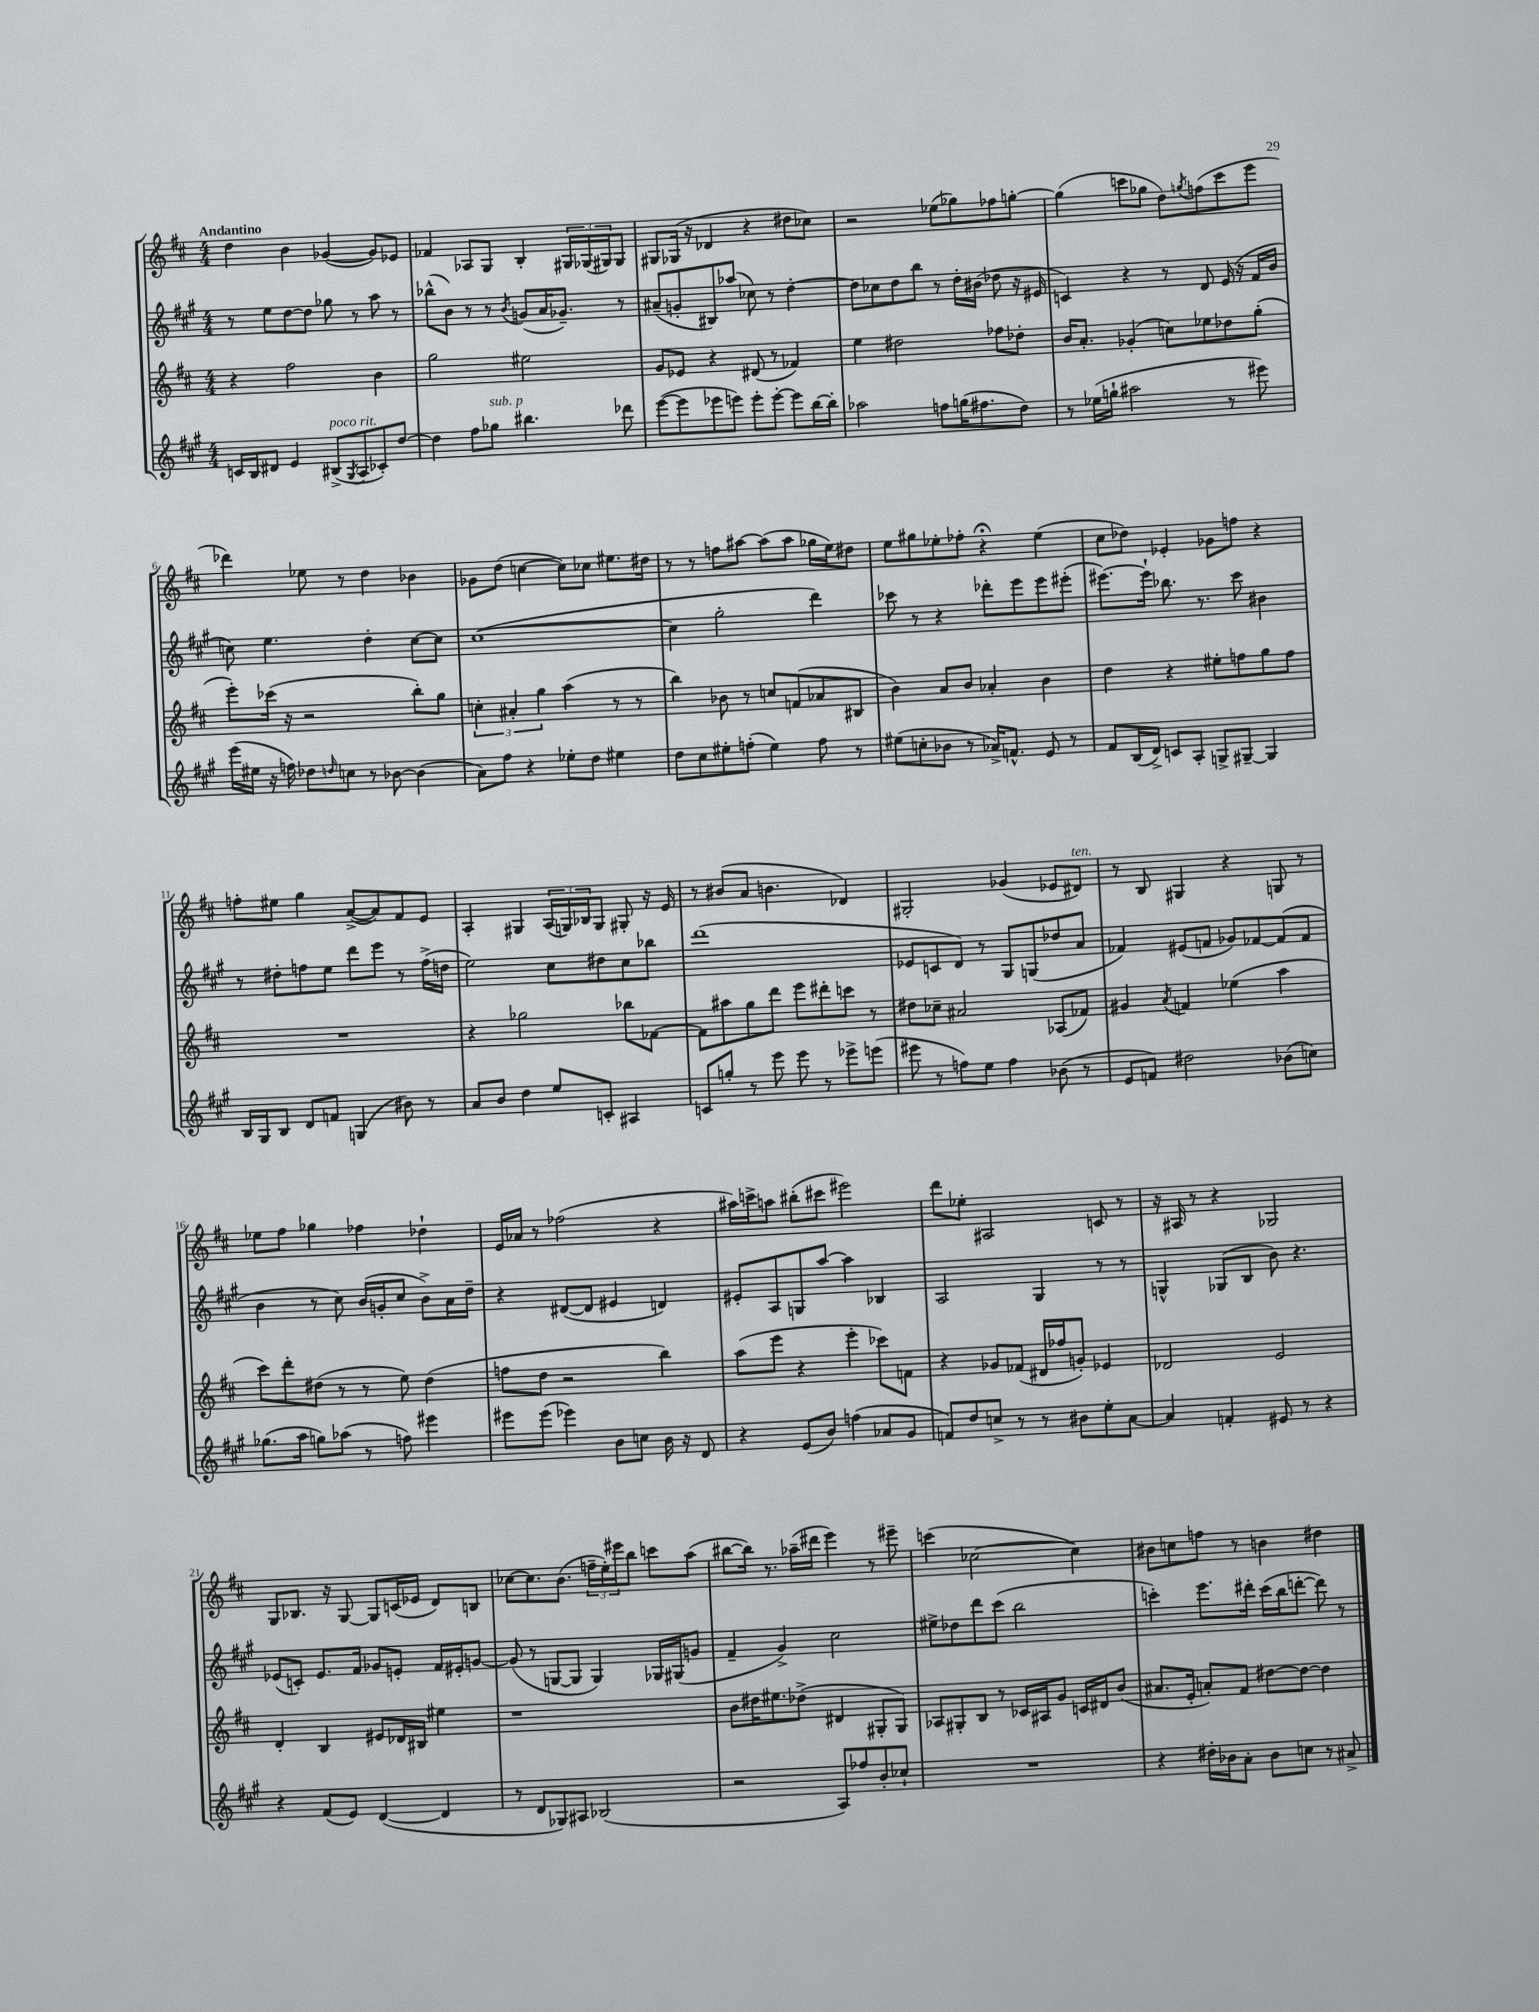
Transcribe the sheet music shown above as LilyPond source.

<<
\new StaffGroup <<
\new Staff = "s0" {
    \clef treble \key d \major \numericTimeSignature \time 4/4 \tempo "Andantino"
    d''4 b'4 ges'4~( ges'8) ees'8 |
    fes'4 aes8 g8 b4-. \tuplet 3/2 { gis16 ges16( gis16) } gis8 |
    gis8 ges16( r16 des'4 r4 dis''8 ces''8) |
    r2 ees''8( ges''8) fes''8 g''8~-. |
    g''4( c'''8 ges''8 d''8) \acciaccatura { g''8 } f''8( c'''8 e'''8 |
    des'''4) ees''8 r8 d''4 bes'4 |
    ges'8 d''8( c''4~ c''8) ces''8 eis''8. dis''16 |
    r8 r8 f''8 ais''8~ ais''8( ais''8 ges''16 e''16) dis''8 |
    e''8 gis''8 ees''8-. fes''8-. r4\fermata ees''4( |
    cis''8 des''8) ees'4-. ges'8 f''8 r4 |
    f''8-. eis''8 g''4 a'8~->( a'8) fis'8 e'8 |
    a4-. gis4 \tuplet 3/2 { a16( g16) bes16 } g8 gis8-. r16 e'16 |
    r8 bis'8( a'8 b'4. des'4) |
    gis2-. ges'4( ees'8 dis'8^\markup { \italic "ten." }) |
    r8 b8 gis4 r4 g8 r8 |
    ees''8 fis''8 ges''4 fes''4 des''4-! |
    e'16 aes'16 r8 fes''2( r4 |
    ais''16) c'''16-> a''8 bis''8-.( cis'''8 eis'''2) |
    d'''8 ees''8-. ais2 c'8 r8 |
    r16 ais16 r8 r4 ges2 |
    g8 bes8. r16 g8~ g8 c'16( ees'16 d'8) b8 |
    ces''8~ ces''8. b'8.( \tuplet 3/2 { f''16-- e''16-.) eis'''16 } b''8 c'''8 a''8( |
    bis''8~ bis''16) r8. aes''16--( dis'''16 e'''4) r8 eis'''8-- |
    c'''4( ces''2~ ces''4) |
    bis'8 c''8 f''8 r8 b'4 dis''4 \bar "|." |
}
\new Staff = "s1" {
    \clef treble \key a \major \numericTimeSignature \time 4/4
    r8 e''8 d''8~ d''8 ges''8 r8 a''8 r8 |
    bes''8-^( b'8) r8 r8 \acciaccatura { b'8 } g'8( a'16 ges'8.--) r8 |
    ais'8--( g'8-. bis8) aes''8( ces''8) r8 d''4~-. |
    d''8 ces''8 d''8 b''8 r8 d''16-. bis'16( des''8 r16 eis'16 |
    c'4) r4 r8 d'8 e'16( r16 fis'16 b'16 |
    c''8) e''4. d''4-. c''8~ c''8 |
    cis''1~( |
    cis''4 gis''2-. d'''4) |
    ces'''8 r8 r4 des'''8-. e'''8 e'''8 eis'''8-.( |
    eis'''8.~) eis'''16-! bes''8. r8. cis'''8 bis'4 |
    r8 dis''8-. f''8 e''8 d'''8 e'''8 r8 f''16->( d''16 |
    e''2) cis''8 dis''8 cis''8 bes''8 |
    d'''1( |
    ees'8 c'8 d'8) r8 gis8 g8( des''8 a'8 |
    fes'4) eis'8( f'8 ges'8) fes'8~ fes'8( fes'8 |
    b'4 r8 cis''8) b'16( g'16-. cis''8 b'8->) a'16 d''16-- |
    r4 dis'8~( dis'8 eis'4 d'4) |
    eis'8-. a8 g8 a''8~ a''4 bes4 |
    a2 gis4 r8 r8 |
    g4-^ ges8( b8 b'8) r4. |
    ees'8( c'8-.) ees'8. fis'16 ges'8 e'8-. fis'16 eis'16-. g'8~ |
    g'8( r8 g8~ g8 g4) ges16 gis16( g'8 |
    fis'4-- gis'4->) cis''2 |
    eis''8-> des''8 d'''8 cis'''8( b''2 |
    c'''4-.) e'''8. dis'''16-. c'''16( b''16 d'''8~-. d'''8) r8 \bar "|." |
}
\new Staff = "s2" {
    \clef treble \key d \major \numericTimeSignature \time 4/4
    r4 fis''2 b'4 |
    g''2 eis''2 |
    g'8 ees'8 r4 dis'8( r8 fes'4) |
    e''4 dis''2 fes''8 des''8-. |
    b'16 a'8.-. ges'4-.( c''8) ees''8 des''8 g''8-.( |
    e'''8-.) ces'''16( r16 r2 b''8-.) g''8 |
    \tuplet 3/2 { c''4-. ais'4-. g''4 } a''4( r8 r8 |
    b''4) bes'8 r8 c''8 f'8( aes'8 bis8 |
    b'4) a'8 b'8 aes'4-. b'4 |
    d''4 r4 eis''8-. f''8 g''8 f''8 |
    R1 |
    r4 ges''2 bes''8 fes'8~ |
    fes'8 ais''8 g''8 d'''8 e'''8 dis'''8-. c'''8 r8 |
    dis''8 ces''8-- ais'2 aes8( fes'8) |
    gis'4 \acciaccatura { a'8 } f'4 ees''4( a''4 |
    cis'''8) d'''8-. dis''8( r8 r8 e''8) dis''4( |
    f''8 d''8 r2 b''4) |
    a''8( e'''8 r4 e'''4-. ces'''8) f'8 |
    r4 ges'8 fes'8( dis'16 fes''16 g'8-.) ees'4 |
    des'2 e'2 |
    d'4-. b4 eis'8 des'16 bis16 eis''4 |
    r1 |
    b'8 dis''16 eis''8. des''8->( dis'4 gis8-. gis8) |
    aes8 gis8-. b8 r8 ces'16 ais16 g'8 c'16 dis'16 b'8( |
    ais'8. e'16-. a'8-.) fis'8 dis''8~ dis''8~ dis''4 \bar "|." |
}
\new Staff = "s3" {
    \clef treble \key a \major \numericTimeSignature \time 4/4
    c'16 b16 dis'8 e'4 bis8->^\markup { \italic "poco rit." }( \acciaccatura { gis8 } a8 ces'8-.) d''8~ |
    d''4 fis''8 ges''8^\markup { \italic "sub. p" } bis''4. des'''8 |
    e'''8~( e'''8 ees'''8 e'''8) e'''8-. e'''8~-. e'''8 b''16~ b''16-. |
    aes''2 f''8 g''16( fis''8. d''8) |
    r8 ees''16( g''16-! ais''2 r8 eis'''8) |
    e'''16( eis''16 r16 f''16) des''8 \grace { d''16 } c''8 r8 bes'8~ bes'4( |
    a'8) fis''8 r4 ees''8-. d''8 eis''4 |
    d''8 cis''8 eis''8-. f''8-.( eis''4) f''8 r8 |
    eis''8( c''8-. bes'8 r8 aes'16->) f'8.-^ e'8 r8 |
    fis'8 b16( d'16->) c'8 a8-. g8-> gis8~-- gis4 |
    b16 gis16 b8 d'8 f'8 g4( bis'8) r8 |
    a'8 b'8 d''4 e''8 c'8-. ais4 |
    c'8 g''8-. r8 e'''8 e'''8 r8 ees'''8-> e'''8( |
    eis'''8 r8 f''8) e''8 f''4 bes'8( r8 |
    e'8 f'8) dis''2 bes'8( c''8) |
    ges''8.( a''16 g''8) aes''8( r8 f''8) eis'''4 |
    eis'''8 eis'''8( ees'''4) b'8 c''8 b'16 r16 d'8 |
    r4 e'8( b'8) f''4( aes'8 gis'8 |
    f'8) d''8 c''8-> r8 r8 bis'8 e''8-. a'8~ |
    a'4 f'4-. eis'8 r8 r4 |
    r4 fis'8( e'8) d'4~( d'4 |
    r8 d'8 ges8) ais8 bes2( |
    r2 a8) fes''8 b'8-. ces''8-! |
    R1 |
    r4 dis''16-. bes'16 a'8-. bes'8 c''8 r8 ais'8-> \bar "|." |
}
>>
>>
